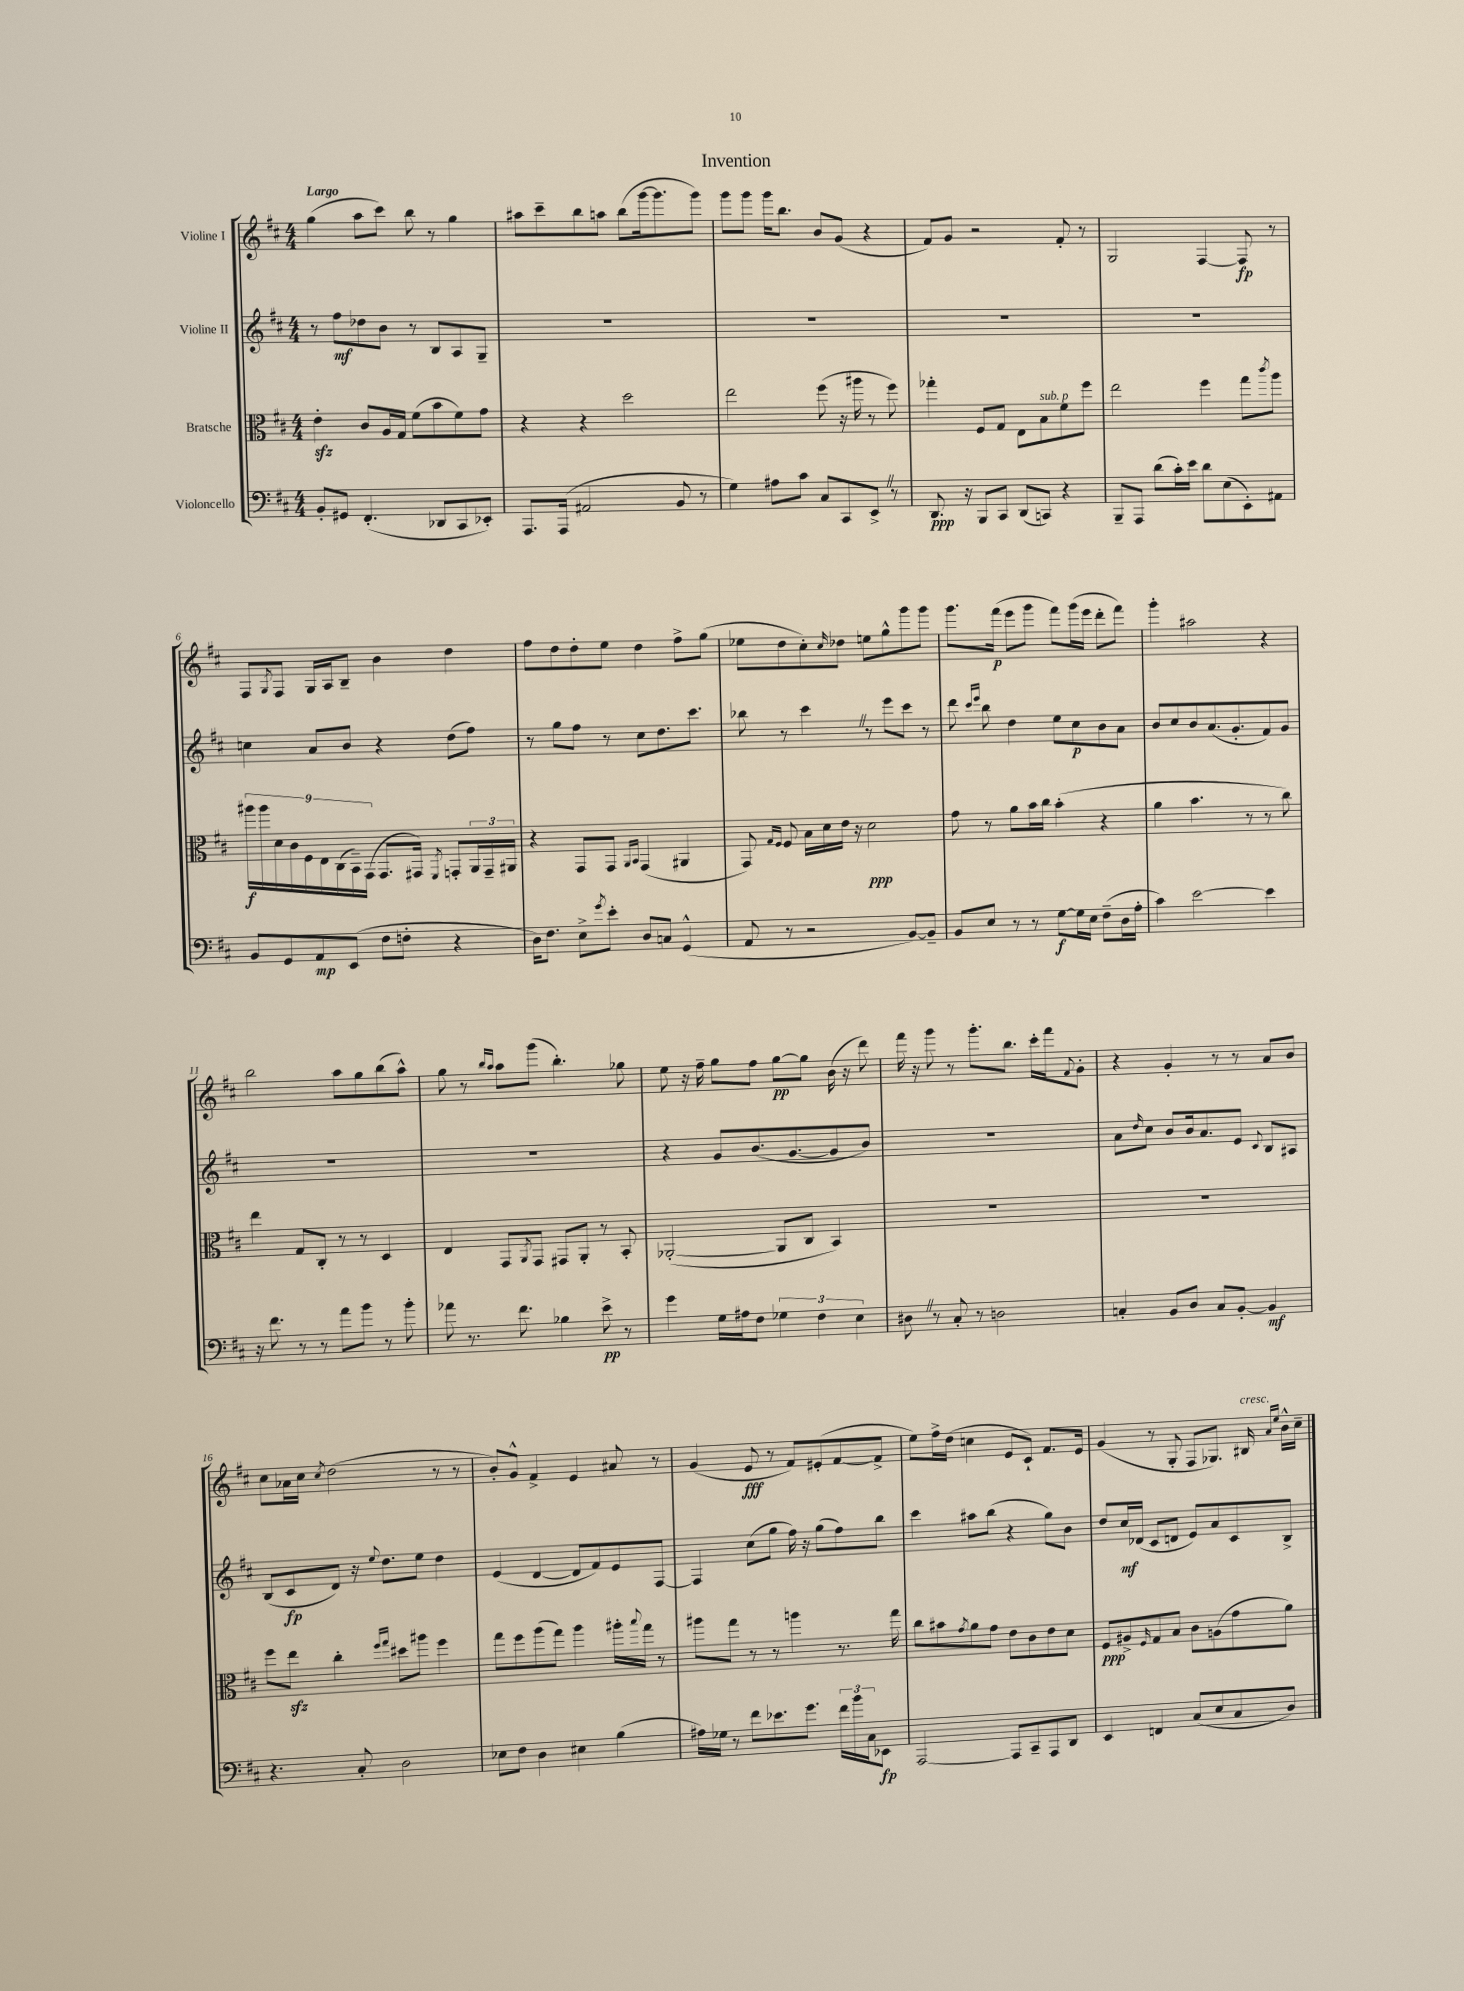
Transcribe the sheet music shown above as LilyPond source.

\header { title = "Invention" }
<<
\new StaffGroup <<
\new Staff = "s0" \with { instrumentName = "Violine I" } {
    \clef treble \key d \major \numericTimeSignature \time 4/4 \tempo "Largo"
    g''4( a''8 cis'''8) b''8 r8 g''4 |
    ais''8 cis'''8-- b''8 a''8 b''8( g'''16~ g'''8. g'''8) |
    g'''8 g'''8 g'''16 b''8. b'8 g'8( r4 |
    fis'8) g'8 r2 fis'8-. r8 |
    g2 fis4~ fis8\fp r8 |
    fis8 \acciaccatura { g8 } fis8 g16 a16 b8-- b'4 d''4 |
    fis''8 d''8 d''8-. e''8 d''4 fis''8-> g''8( |
    ees''8 d''8 cis''8-.) \grace { cis''16 } des''8 e''8 g''8-^ g'''8 g'''8 |
    g'''8. fis'''16\p( e'''8 g'''8 fis'''8) g'''16( e'''16 d'''8-. fis'''8) |
    g'''4-. ais''2 r4 |
    b''2 a''8 g''8 b''8( a''8-^) |
    g''8 r8 \grace { b''16 a''16 } a''8 g'''8( b''4.-.) ges''8 |
    e''8 r16 fis''16-- g''8 fis''8 g''8~\pp g''8 b'16( r16 d'''8) |
    fis'''16 r16 g'''8 r8 g'''8.-. b''8. cis'''16-. fis'''16 \appoggiatura { fis'8 } g'8-. |
    r4 g'4-. r8 r8 a'8 b'8 |
    cis''8 aes'16 cis''16 \acciaccatura { cis''8 } d''2( r8 r8 |
    b'8-.) g'8-^ fis'4-> e'4 ais'8 r8 |
    g'4( e'8\fff r8 fis'8) eis'8-.( fis'8~ fis'8-> |
    e''8) fis''16-> d''16( c''4 e'8 cis'8-!) fis'8. e'16 |
    g'4( r8 g8-. fis8 ges8.) bis16^\markup { \italic "cresc." } \grace { a'16 e''16 } b'16-^ cis''16-- \bar "|." |
}
\new Staff = "s1" \with { instrumentName = "Violine II" } {
    \clef treble \key d \major \numericTimeSignature \time 4/4
    r8 fis''8\mf des''8 b'8 r8 b8 a8 g8-- |
    R1 |
    R1 |
    R1 |
    R1 |
    c''4 a'8 b'8 r4 d''8( fis''8) |
    r8 g''8 fis''8 r8 cis''8 d''8. cis'''8. |
    bes''8 r8 cis'''4 \once \override BreathingSign.text = \markup { \musicglyph "scripts.caesura.straight" } \breathe r8 e'''8 cis'''8 r8 |
    d'''8 \grace { cis'''16 e'''16 } b''8 d''4 e''8 cis''8\p b'8 a'8 |
    b'8 cis''8 b'8 a'8.( g'8.-. fis'8) g'8 |
    R1 |
    R1 |
    r4 g'8 b'8.( g'8.~ g'8 b'8) |
    R1 |
    a'8 \grace { d''16 } cis''8 b'8 b'16 a'8. e'8 \appoggiatura { cis'8 } b8 ais8 |
    b8( cis'8\fp d'8) r16 \appoggiatura { e''8 } d''8. e''8 d''4 |
    e'4( d'4~ d'8 fis'8) e'8 fis8~ |
    fis4 cis''8( g''8 fis''16) r16 g''8( fis''8) b''8 |
    cis'''4 ais''8 b''8( r4 g''8) b'8 |
    d''8 cis''16\mf des'16( cis'8 d'8 e'8) a'8 cis'8 b8-> \bar "|." |
}
\new Staff = "s2" \with { instrumentName = "Bratsche" } {
    \clef alto \key d \major \numericTimeSignature \time 4/4
    e'4-.\sfz cis'8 a16 g16 fis'8( b'8 fis'8) g'8 |
    r4 r4 d''2 |
    e''2 fis''8( r16 ais''16 r8 fis''8) |
    ges''4-. fis8 g8 e8 b8^\markup { \italic "sub. p" } fis'8 fis''8 |
    e''2 fis''4 g''8 \acciaccatura { cis'''8 } a''8 |
    \tuplet 9/8 { ais''16\f ais''16 d'16 cis'16 fis16 e16 cis16( b,16--) g,16( } g,8. gis,16) \acciaccatura { fis,8 } g,8-. \tuplet 3/2 { a,16 g,16-- ais,16 } |
    r4 g,8 g,8 \grace { a,16 b,16 } g,4( ais,4 |
    g,8) \grace { g16 fis16 } fis8 b16 d'16 e'16 r16 d'2\ppp |
    g'8 r8 a'8 b'16 cis''16 b'4-.( r4 |
    a'4 b'4. r8 r8 cis''8) |
    e''4 g8 cis8-. r8 r8 d4 |
    e4 g,8 \acciaccatura { a,8 } g,8 gis,8 a,8-. r8 b,8-. |
    aes,2~-.( aes,8 cis8 b,4) |
    R1 |
    R1 |
    fis''8 e''8\sfz cis''4-. \grace { fis''16 g''16 } dis''8 ais''8 fis''4 |
    g''8 fis''8 a''8( g''8) a''4 ais''16-. \appoggiatura { b''8 } g''16 r8 |
    ais''8 g''8 r8 r8 a''4 r8. g''16 |
    cis''8 bis'8 \acciaccatura { g'8 } a'8 g'8 e'8 cis'8 e'8 d'8 |
    fis8\ppp ais8-> \grace { fis16 } g8 b8 cis'8 a8( g'8 a'8) \bar "|." |
}
\new Staff = "s3" \with { instrumentName = "Violoncello" } {
    \clef bass \key d \major \numericTimeSignature \time 4/4
    b,8-. gis,8 fis,4.-.( des,8 cis,8 ees,8-.) |
    a,,8. a,,16( ais,2 b,8 r8 |
    g4) ais8 cis'8 cis8 cis,8 e,8-> \once \override BreathingSign.text = \markup { \musicglyph "scripts.caesura.straight" } \breathe r8 |
    d,8.\ppp r16 b,,8 cis,8 d,8( c,8) r4 |
    b,,8-- a,,8 d'8( cis'16-.) e'16 d'8 e8( e,8-.) ais,8 |
    b,8 g,8 a,8\mp e,8( fis8 f8-. r4 |
    d16) fis8. e8-> \acciaccatura { g'8 } e'8-. d8 c8 g,4-^( |
    a,8 r8 r2 b,8~) b,8-- |
    b,8 e8 r8 r8 g8~\f g16 e16 fis8--( d16 a16-. |
    cis'4) e'2~ e'4 |
    r16 fis'8. r8 r8 a'8 b'8 r8 b'8-. |
    aes'8 r8. fis'8. bes4 e'8->\pp r8 |
    g'4 g16 ais16 fis8 \tuplet 3/2 { ges4 fis4 e4 } |
    dis8 \once \override BreathingSign.text = \markup { \musicglyph "scripts.caesura.straight" } \breathe r8 cis8-. r8 d2 |
    c4-. b,8 d8 c8 b,8~-. b,4\mf |
    r4. cis8-. d2 |
    ees8 fis8 d4 eis4 b4( |
    ais16) ges16 r8 fis'8 ees'8. g'8. \tuplet 3/2 { fis'16 b'16 cis16 } ees,8\fp |
    a,,2~ a,,8 cis,8-- a,,8 d,8 |
    e,4 f,4 cis8( e8 cis8 d8) \bar "|." |
}
>>
>>
